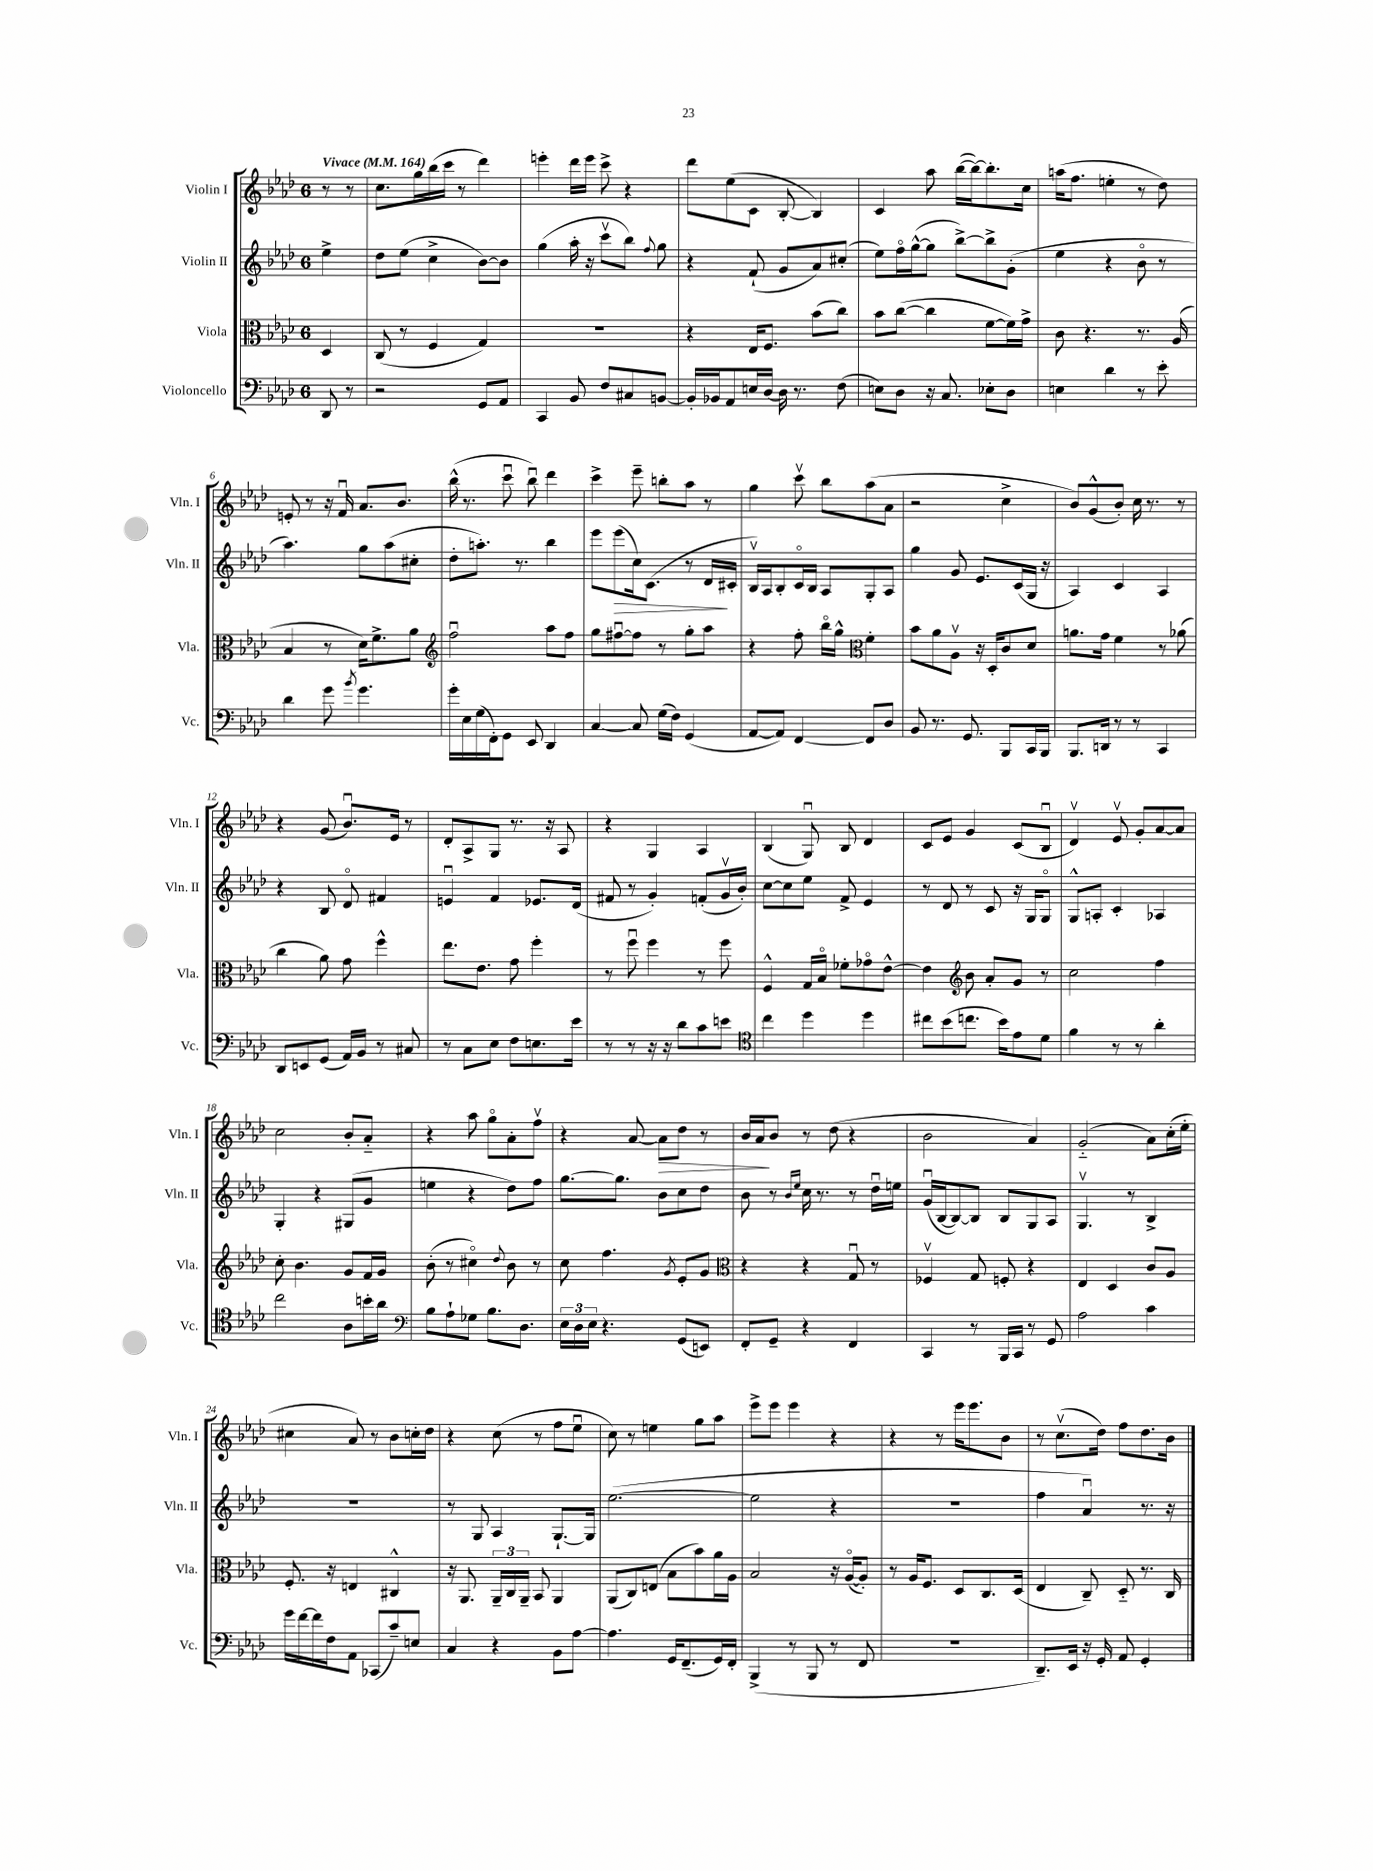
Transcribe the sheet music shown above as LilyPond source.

<<
\new StaffGroup <<
\new Staff = "s0" \with { instrumentName = "Violin I" shortInstrumentName = "Vln. I" } {
    \clef treble \key aes \major \once \override Staff.TimeSignature.style = #'single-digit \time 6/8 \partial 4 \tempo "Vivace" 4 = 164
    \autoBeamOff r8 r8 |
    c''8.[ g''16 bes''16( c'''16] r8 des'''4) |
    e'''4-. des'''16[ e'''16] c'''8-> r4 |
    des'''8[ ees''8( c'8] bes8~-. bes4) |
    c'4 aes''8 bes''16[~( bes''16~) bes''8.-. c''16] |
    a''16[( f''8.] e''4-. r8 des''8) |
    e'8-. r8 r16 f'16\downbow aes'8.[ bes'8.] |
    bes''16-^( r8. c'''8\downbow bes''8\downbow) des'''4 |
    c'''4-> ees'''8-- b''8[-. aes''8] r8 |
    g''4 c'''8\upbow bes''8[ aes''8( aes'8] |
    r2 c''4-> |
    bes'8[) g'8-^( bes'8]-.) c''16 r8. r8 |
    r4 g'8( bes'8.[\downbow) ees'16] r8 |
    des'8[-. aes8-> g8] r8. r16 aes8 |
    r4 g4 aes4 |
    bes4( g8\downbow) bes8 des'4 |
    c'8[ ees'8] g'4 c'8[( bes8]\downbow |
    des'4\upbow) ees'8\upbow g'8[-. aes'8~ aes'8] |
    c''2 bes'8[-. aes'8]-_ |
    r4 aes''8 g''8[\flageolet aes'8-. f''8]\upbow |
    r4 aes'8~ aes'8[\> des''8] r8 |
    bes'16[ aes'16\! bes'8] r8 des''8( r4 |
    bes'2 aes'4) |
    g'2-_( aes'8[) c''16-.( ees''16]-. |
    cis''4 aes'8) r8 bes'8[ c''16-. des''16] |
    r4 c''8( r8 f''8[ ees''8]\downbow |
    c''8) r8 e''4 g''8[ aes''8] |
    ees'''8[-> ees'''8] ees'''4 r4 |
    r4 r8 ees'''16[ ees'''8. bes'8] |
    r8 c''8.[\upbow( des''16]) f''8[ des''8. bes'16] \bar "|." |
}
\new Staff = "s1" \with { instrumentName = "Violin II" shortInstrumentName = "Vln. II" } {
    \clef treble \key aes \major \once \override Staff.TimeSignature.style = #'single-digit \time 6/8 \partial 4
    \autoBeamOff ees''4-> |
    des''8[ ees''8]( c''4-> bes'8[~) bes'8] |
    g''4( aes''16-. r16 c'''8[\upbow bes''8]) \appoggiatura { f''8 } g''8 |
    r4 f'8-!( g'8[ aes'8) cis''8]-.( |
    ees''8[) f''16\flageolet g''16~-^( g''8] bes''8[~->) bes''8-> g'8]-.( |
    ees''4 r4 bes'8\flageolet r8 |
    aes''4.) g''8[ aes''8( cis''8]-. |
    des''8[-. a''8.]-.) r8. bes''4 |
    ees'''8[ ees'''8\>( c''16) c'8.]( r8 des'16[\! cis'16]-. |
    bes16[\upbow) aes16 bes8-. c'16\flageolet bes16] aes8[ g8-. aes8] |
    g''4 g'8 ees'8.[ c'16( g16] r16 |
    aes4) c'4 aes4 |
    r4 bes8 des'8\flageolet fis'4 |
    e'4\downbow f'4 ees'8.[ des'16]( |
    fis'8 r8 g'4-.) f'8[-.( g'16\upbow bes'16]-.) |
    c''8[~ c''8 ees''8] f'8-> ees'4 |
    r8 des'8 r8 c'8 r16 g16[ g8]\flageolet |
    g8[-^ a8]-. c'4-. aes4 |
    g4-. r4 gis8[( g'8] |
    e''4 r4 des''8[) f''8] |
    g''8.[~ g''8.] bes'8[ c''8 des''8] |
    bes'8 r8 \grace { bes'16[ ees''16] } c''16 r8. r8 des''16[\downbow e''16] |
    g'16[\downbow( bes16~ bes8~) bes8] bes8[ g8 aes8] |
    g4.\upbow r8 bes4-> |
    R2. |
    r8 g8 aes4 g8.[~-! g16] |
    ees''2.~( |
    ees''2 r4 |
    R2. |
    f''4 aes'4\downbow) r8. r16 \bar "|." |
}
\new Staff = "s2" \with { instrumentName = "Viola" shortInstrumentName = "Vla." } {
    \clef alto \key aes \major \once \override Staff.TimeSignature.style = #'single-digit \time 6/8 \partial 4
    \autoBeamOff des4 |
    c8( r8 f4 g4) |
    R2. |
    r4 ees16[ f8.] bes'8[( c''8]) |
    bes'8[ c''8]~( c''4 f'8[~ f'16) g'16]-> |
    c'8 r4. r8. aes16( |
    bes4 r8 des'16[) f'8.-> aes'8] |
    \clef treble f''2\downbow aes''8[ f''8] |
    g''8[ fis''8~\downbow fis''8] r8 g''8[-. aes''8] |
    r4 f''8-. bes''16[\flageolet g''16]-^ \clef alto f'4-. |
    bes'8[ aes'8 aes8]\upbow r16 des16[-. c'8 des'8] |
    a'8.[ g'16] f'4 r8 aes'8( |
    c''4 aes'8) g'8 f''4-^ |
    ees''8.[ ees'8.] g'8 f''4-. |
    r8 f''8\downbow f''4 r8 f''8 |
    f4-^ g16[ bes16]\flageolet fes'8[-. ges'8\flageolet ees'8]~-^ |
    ees'4 \clef treble bes'8 aes'8[-. g'8] r8 |
    c''2 f''4 |
    c''8-. bes'4. g'8[ f'16 g'16] |
    bes'8-.( r8 cis''4\flageolet) \appoggiatura { des''8 } bes'8 r8 |
    c''8 f''4. \acciaccatura { g'8 } ees'8[-. g'8] |
    \clef alto r4 r4 g8\downbow r8 |
    fes4\upbow g8 f8-. r4 |
    ees4 des4 c'8[ aes8] |
    f8.-. r16 e4 cis4-^ |
    r16 aes,8. \tuplet 3/2 { aes,16[-- c16 aes,16]-- } bes,8 aes,4 |
    aes,8[( c8) e8]( bes8[ bes'8) aes'16 aes16] |
    bes2 r16 aes16[~\flageolet( aes8]-.) |
    r8 aes16[ f8.] des8[ c8. des16]( |
    ees4 c8--) des8-_ r8. c16 \bar "|." |
}
\new Staff = "s3" \with { instrumentName = "Violoncello" shortInstrumentName = "Vc." } {
    \clef bass \key aes \major \once \override Staff.TimeSignature.style = #'single-digit \time 6/8 \partial 4
    \autoBeamOff des,8 r8 |
    r2 g,8[ aes,8] |
    c,4 bes,8 f8[ cis8 b,8]~ |
    b,16[-. bes,16 aes,8 e16 des16]~ des16 r8. f8( |
    e8[) des8] r16 c8. ees8[-. des8] |
    e4 des'4 r8 ees'8-. |
    des'4 g'8 \acciaccatura { bes'8 } g'4. |
    g'16[-. ees16 g16( f,16-.) g,8] ees,8 des,4 |
    c4~ c8 g16[( f16]) g,4( |
    aes,8[~ aes,8]) f,4~ f,8[ des8] |
    bes,8 r8. g,8. bes,,8[ c,16 bes,,16] |
    bes,,8.[ d,16] r8 r8 c,4 |
    des,8[ e,8 g,8]( aes,16[) bes,16] r8 cis8 |
    r8 c8[ ees8] f8[ e8. ees'16] |
    r8 r8 r16 r16 des'8[ c'8 e'8] |
    \clef tenor c''4 des''4 des''4 |
    cis''8[ bes'8( c''8.] bes'16[) ees'8 des'8] |
    f'4 r8 r8 aes'4-. |
    c''2 aes8[ b'16-. aes'16] |
    \clef bass bes8[ aes8-! ges8] bes8.[ des8.] |
    \tuplet 3/2 { ees16[ des16 ees16] } r4. g,8[( e,8]) |
    f,8[-. g,8]-- r4 f,4 |
    c,4 r8 bes,,16[ c,16] r8 g,8 |
    aes2 c'4 |
    g'16[ f'16~ f'16 f16 aes,8] ces,8[( c'8--) e8] |
    c4 r4 bes,8[ aes8]~ |
    aes4. g,16[ f,8.--( g,16) f,16]-. |
    bes,,4->( r8 bes,,8 r8 f,8 |
    R2. |
    des,8.[--) ees,16] r16 g,16-. aes,8 g,4-. \bar "|." |
}
>>
>>
